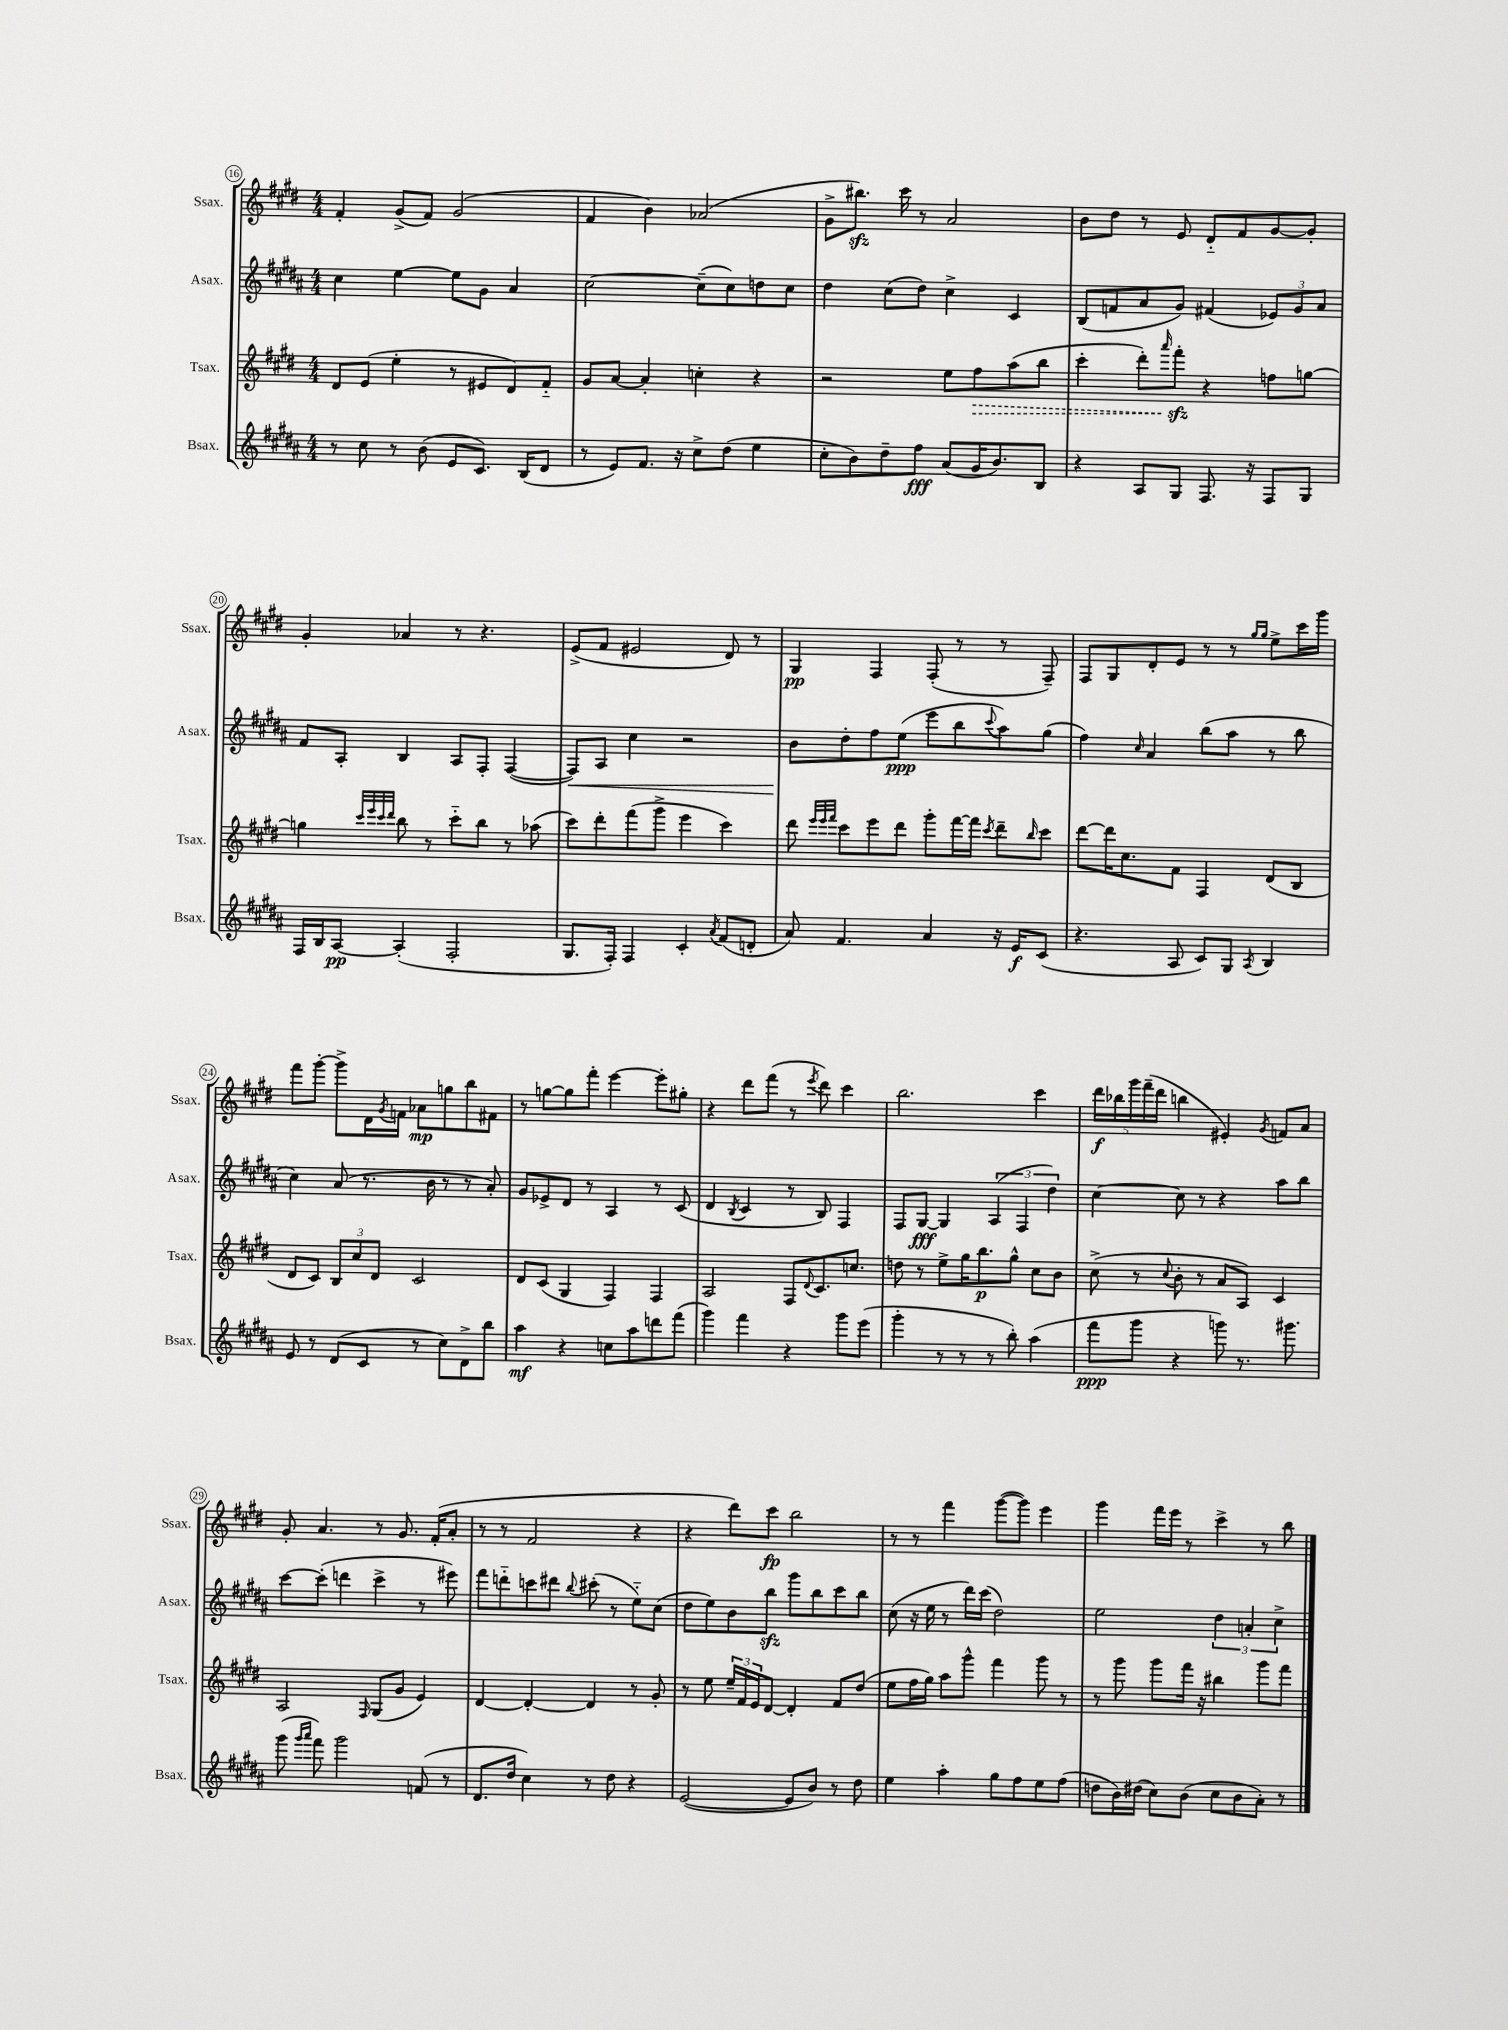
<<
\new StaffGroup <<
\new Staff = "s0" \with { instrumentName = "Ssax." shortInstrumentName = "Ssax." } {
    \clef treble \key e \major \numericTimeSignature \time 4/4
    fis'4-. gis'8->( fis'8) gis'2( |
    fis'4 b'4) aes'2( |
    gis'8-> bis''8.\sfz) cis'''16 r8 a'2 |
    b'8 dis''8 r8 e'8 dis'8-_ fis'8 gis'8~ gis'8-. |
    gis'4-. aes'4 r8 r4. |
    e'8->( fis'8 eis'2 dis'8) r8 |
    gis4\pp fis4 fis8-.( r8 r8 fis8--) |
    fis8 gis8 dis'8-. e'8 r8 r8 \grace { gis''16 gis''16 } e''8-> cis'''16 gis'''16 |
    fis'''8 gis'''8~-. gis'''8-> dis'16 \acciaccatura { gis'8 } f'16 aes'8\mp g''8 b''8 fis'8 |
    r8 g''8~ g''8 fis'''8-. e'''4~ e'''8-. gis''8-. |
    r4 dis'''8 fis'''8( r8 \acciaccatura { e'''8 } dis'''8) cis'''4 |
    b''2. cis'''4 |
    \tuplet 5/4 { dis'''16\f bes''16 gis'''16 fis'''16--( dis'''16 } b''4 eis'4-.) \acciaccatura { gis'8 } f'8 a'8 |
    gis'8-. a'4. r8 gis'8. fis'16-.( a'8-. |
    r8 r8 fis'2 r4 |
    r4 dis'''8) cis'''8\fp b''2 |
    r8 r8 fis'''4 gis'''8~( gis'''8) e'''4 |
    gis'''4 fis'''16 e'''16 r8 cis'''4-> r8 b''8 \bar "|." |
}
\new Staff = "s1" \with { instrumentName = "Asax." shortInstrumentName = "Asax." } {
    \clef treble \key b \major \numericTimeSignature \time 4/4
    cis''4 e''4~ e''8 gis'8 ais'4 |
    cis''2~ cis''8--( cis''8) d''8 cis''8 |
    dis''4 cis''8( dis''8) cis''4-> cis'4 |
    b8( f'8 ais'8 gis'8) fis'4( \tuplet 3/2 { ees'8) gis'8 ais'8 } |
    fis'8 ais8-. b4 ais8 fis8-. fis4~( |
    fis8\<) ais8 cis''4 r2 |
    b'8\! dis''8-. fis''8 e''8\ppp( e'''8 b''8 \appoggiatura { cis'''8 } ais''8) gis''8( |
    fis''4) \grace { cis''16 } ais'4 b''8( ais''8 r8 b''8 |
    cis''4) ais'8( r8. b'16 r8 r8 ais'8-.) |
    gis'8 ees'8-> dis'8 r8 ais4 r8 cis'8( |
    dis'4 \acciaccatura { b8 } cis'4 r8 b8) fis4 |
    fis8 gis8~\fff gis4 \tuplet 3/2 { ais4( fis4 dis''4) } |
    cis''4~ cis''8 r8 r4 ais''8 b''8 |
    cis'''8~ cis'''8-.( d'''4 cis'''4-> r8 eis'''8) |
    fis'''8 d'''8-_ c'''8 dis'''8 \appoggiatura { b''8 } cis'''8-.( r8 e''8-_) cis''8( |
    dis''8 e''8) b'8 b''8\sfz gis'''8 b''8 cis'''8 b''8 |
    cis''8( r16 e''16 r8 dis'''16) cis'''16( dis''2) |
    e''2 \tuplet 3/2 { dis''4 a'4-. cis''4-> } \bar "|." |
}
\new Staff = "s2" \with { instrumentName = "Tsax." shortInstrumentName = "Tsax." } {
    \clef treble \key e \major \numericTimeSignature \time 4/4
    dis'8 e'8( e''4-. r8 eis'8 dis'8) fis'8-_ |
    gis'8 a'8~ a'4-. c''4-. r4 |
    r2 e''8 \once \override Hairpin.style = #'dashed-line fis''8\> a''8( b''8 |
    cis'''4-. dis'''8-.) \grace { a'''16 } fis'''8-.\sfz\! r4 f''8 g''8~ |
    g''4 \grace { cis'''32 e'''32 cis'''32 dis'''32 } b''8 r8 cis'''8-_ b''8 r8 aes''8( |
    cis'''8) dis'''8-. fis'''8( gis'''8-> e'''4 cis'''4) |
    dis'''8 \grace { e'''32 e'''32 fis'''32 } cis'''8 e'''8 dis'''8 gis'''8-. fis'''16~ fis'''16 \acciaccatura { cis'''8 } dis'''8-- \grace { b''16 } cis'''8 |
    dis'''8~ dis'''16 cis''8. fis'8 fis4 dis'8( b8 |
    dis'8 cis'8) \tuplet 3/2 { b8 cis''8 dis'8 } cis'2 |
    dis'8 cis'8( gis4 fis4) fis4 |
    a2 fis8 \appoggiatura { dis'8 } cis'8. c''8. |
    d''8 r8 e''8-> gis''16 b''8.\p gis''8-^ cis''8 b'8 |
    cis''8->( r8 \appoggiatura { cis''8 } b'8-. r8 a'8 a8) cis'4 |
    a2 \grace { fis16 } gis8( gis'8 e'4) |
    dis'4~ dis'4~-. dis'4 r8 gis'8-. |
    r8 e''8 \tuplet 3/2 { e''16-- fis'16 e'16 } dis'8~ dis'4-. fis'8 dis''8( |
    e''8 fis''16 gis''16) a''8 gis'''8-^ fis'''4 gis'''8 r8 |
    r8 gis'''8 gis'''8 fis'''16 r16 bis''4 gis'''8 fis'''8 \bar "|." |
}
\new Staff = "s3" \with { instrumentName = "Bsax." shortInstrumentName = "Bsax." } {
    \clef treble \key b \major \numericTimeSignature \time 4/4
    r8 cis''8 r8 b'8( e'8 cis'8.) b16( dis'8 |
    r8 e'8) fis'8. r16 cis''8-> dis''8( e''4 |
    cis''8-. b'8) dis''8-- fis''8\fff ais'8( gis'16 b'8.) b8 |
    r4 ais8 gis8 fis8. r16 fis8 gis8 |
    fis16 b16 ais8~\pp ais4-.( fis2-. |
    gis8. fis16-.) fis4 cis'4-. \acciaccatura { ais'8 } fis'8( d'8-. |
    ais'8) fis'4. ais'4 r16 e'16\f cis'8( |
    r4. ais8 cis'8) gis8 \acciaccatura { ais8 } b4 |
    e'8 r8 dis'8( cis'8 r8 cis''8) dis'8-> b''8 |
    ais''4\mf r4 c''8 ais''8 d'''8 fis'''8( |
    gis'''4) fis'''4 r4 gis'''8 e'''8( |
    gis'''4-. r8 r8 r8 b''8-.) ais''4( |
    fis'''8\ppp gis'''8 r4 g'''8) r8. gis'''8. |
    gis'''8( \grace { gis'''16 ais'''16 } fis'''8) gis'''2 f'8( r8 |
    dis'8. dis''16 cis''4) r8 dis''8 r4 |
    e'2~( e'8 b'8) r8 dis''8 |
    e''4 ais''4-. gis''8 fis''8 e''8 fis''8( |
    d''8 b'16) dis''16( cis''8) b'8( cis''8 b'8 ais'8-.) r8 \bar "|." |
}
>>
>>
\layout { \context { \Score currentBarNumber = #16 \override BarNumber.stencil = #(make-stencil-circler 0.1 0.3 ly:text-interface::print) } }
